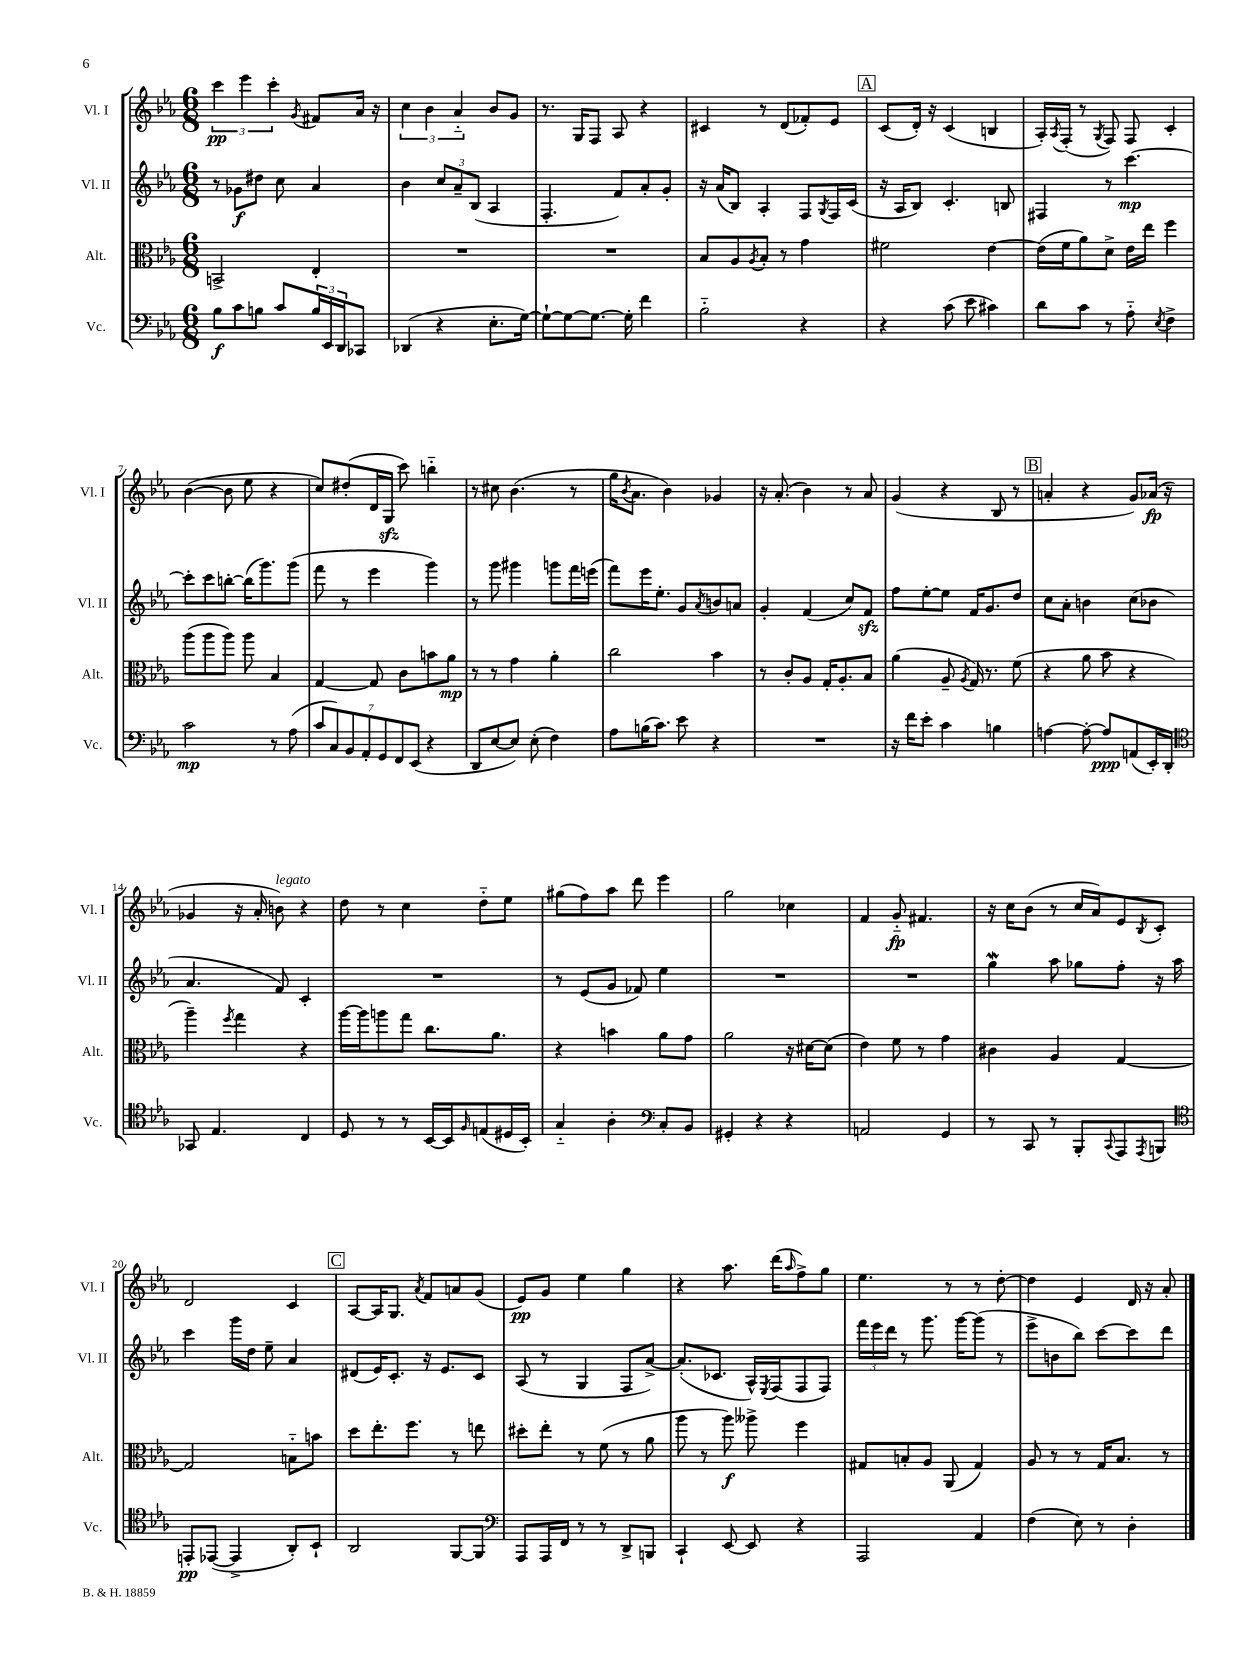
<<
\new StaffGroup <<
\new Staff = "s0" \with { instrumentName = "Vl. I" shortInstrumentName = "Vl. I" } {
    \clef treble \key ees \major \numericTimeSignature \time 6/8
    \tuplet 3/2 { c'''4\pp ees'''4 c'''4-. } \acciaccatura { g'8 } fis'8 aes'16 r16 |
    \tuplet 3/2 { c''4 bes'4 aes'4-_ } bes'8 g'8 |
    r8. g16 f8 aes8 r4 |
    cis'4 r8 d'8( fes'8-.) ees'8 |
    \mark \markup { \box "A" } c'8( d'16-.) r16 c'4( b4 |
    aes16-.) \acciaccatura { aes8 } f16-.( r8 \acciaccatura { g8 } f8) f8 c'4-. |
    bes'4~( bes'8 ees''8 r4 |
    c''8) dis''8-.( d'16 g16\sfz c'''8) b''4-_ |
    r8 cis''8 bes'4.( r8 |
    g''16 \acciaccatura { bes'8 } aes'8. bes'4) ges'4 |
    r16 aes'8.-.( bes'4) r8 aes'8 |
    g'4( r4 bes8 r8 |
    \mark \markup { \box "B" } a'4-. r4 g'8) aes'16\fp( r16 |
    ges'4 r16 aes'16-. b'8^\markup { \italic "legato" }) r4 |
    d''8 r8 c''4 d''8-_ ees''8 |
    gis''8( f''8) aes''8 d'''8 ees'''4 |
    g''2 ces''4 |
    f'4 g'8-_\fp fis'4. |
    r16 c''16 bes'8( r8 c''16 aes'16) ees'8 \acciaccatura { bes8 } c'8-. |
    d'2 c'4 |
    \mark \markup { \box "C" } aes8~ aes16 g8. \acciaccatura { aes'8 } f'8 a'8 g'8( |
    ees'8\pp) g'8 ees''4 g''4 |
    r4 aes''8. d'''16( \grace { aes''16 } f''8->) g''8 |
    ees''4. r8 r8 d''8~-. |
    d''4 ees'4 d'16 r16 aes'8-. \bar "|." |
}
\new Staff = "s1" \with { instrumentName = "Vl. II" shortInstrumentName = "Vl. II" } {
    \clef treble \key ees \major \numericTimeSignature \time 6/8
    r8 ges'8\f dis''8 c''8 aes'4 |
    bes'4 \tuplet 3/2 { c''8 aes'8-- bes8( } aes4 |
    f4.-. f'8) aes'8-. g'8-. |
    r16 aes'16( bes8) aes4-. f8 \acciaccatura { g8 } f16 c'16( |
    \mark \markup { \box "A" } r16 aes16 bes8) c'4.-. b8 |
    fis4 r8 c'''4.~\mp |
    c'''8-. c'''8 b''8~-. b''16( g'''8.) g'''8( |
    f'''8 r8 ees'''4 g'''4) |
    r8 g'''8 gis'''4 g'''8 f'''16 e'''16( |
    f'''8) ees'''16 ees''8.-. g'8 \acciaccatura { aes'8 } b'8 a'8 |
    g'4-. f'4( c''8) f'8\sfz |
    f''8 ees''8~-. ees''8 f'16 g'8. d''8 |
    \mark \markup { \box "B" } c''8 aes'8-. b'4 c''8( bes'8 |
    aes'4. f'8) c'4-. |
    R2. |
    r8 ees'8( g'8 fes'8) ees''4 |
    R2. |
    R2. |
    g''4\mordent aes''8 ges''8 f''8-. r16 aes''16 |
    c'''4 g'''16 d''16 ees''8-- aes'4 |
    \mark \markup { \box "C" } dis'8( ees'16) c'8.-. r16 ees'8. c'8 |
    aes8( r8 g4 f8 aes'8~->) |
    aes'8.-.( ces'8. aes16-^) \acciaccatura { ees8 } f16( f8 f8) |
    \tuplet 3/2 { f'''16 ees'''16 d'''16 } r8 g'''8. g'''16~ g'''8( r8 |
    ees'''8-> b'8 bes''8) c'''8~ c'''8 d'''8 \bar "|." |
}
\new Staff = "s2" \with { instrumentName = "Alt." shortInstrumentName = "Alt." } {
    \clef alto \key ees \major \numericTimeSignature \time 6/8
    b,2-> ees4-. |
    R2. |
    R2. |
    bes8 aes8 \acciaccatura { aes8 } bes8-. r8 g'4 |
    \mark \markup { \box "A" } fis'2 ees'4~ |
    ees'16( f'16 aes'8) d'8-> ees'16 ees''16 f''4 |
    aes''8( aes''8 aes''8) aes''8 bes4 |
    g4~ g8 c'8 b'8 aes'8\mp |
    r8 r8 g'4 aes'4-. |
    c''2 bes'4 |
    r8 c'8-. aes8 g16-. aes8.-. bes8 |
    aes'4( aes8-- \acciaccatura { aes8 } g16) r8. f'8( |
    \mark \markup { \box "B" } r4 aes'8 bes'8 r4 |
    aes''4--) \acciaccatura { f''8 } g''4 r4 |
    aes''16~ aes''16 a''8 g''8 c''8. aes'8. |
    r4 b'4 aes'8 g'8 |
    aes'2 r16 dis'16~ dis'8( |
    ees'4) f'8 r8 g'4 |
    cis'4 aes4 g4~ |
    g2 b8-_ b'8 |
    \mark \markup { \box "C" } d''8 ees''8.-. f''8. r8 e''8 |
    dis''8-. ees''8-. r8 f'8( r8 aes'8 |
    aes''8 r8 aes''8\f) aeses''8-> f''4 |
    gis8 b8-. aes8 aes,8( gis4) |
    aes8 r8 r8 g16 bes8. r8 \bar "|." |
}
\new Staff = "s3" \with { instrumentName = "Vc." shortInstrumentName = "Vc." } {
    \clef bass \key ees \major \numericTimeSignature \time 6/8
    bes8\f c'8 b8 c'8 \tuplet 3/2 { b16 ees,16 d,16 } ces,8 |
    des,4( r4 ees8.-. g16~) |
    g8~-! g8~ g8.~ g16-. f'4 |
    bes2-_ r4 |
    \mark \markup { \box "A" } r4 c'8( ees'8 cis'4) |
    d'8 c'8 r8 aes8-_ \acciaccatura { ees8 } f4-> |
    c'2\mp r8 aes8( |
    \tuplet 7/4 { c'8 c8) bes,8 aes,8-. g,8 f,8 ees,8( } r4 |
    d,8 ees8~ ees8) ees8-.( f4) |
    aes8 b16( c'8.) ees'8 r4 |
    R2. |
    r16 f'16 ees'8-. c'4 b4 |
    \mark \markup { \box "B" } a4~ a8~-. a8\ppp a,8( ees,16-.) d,16-. |
    \clef tenor ges,8 ees4. c4 |
    d8 r8 r8 bes,16~ bes,16 \grace { f16 } e8( dis16 bes,16-.) |
    g4-_ aes4-. \clef bass c8-. bes,8 |
    gis,4-. r4 r4 |
    a,2 g,4 |
    r8 c,8 r8 bes,,8-. \appoggiatura { c,8 } aes,,8 \acciaccatura { aes,,8 } b,,8 |
    \clef tenor e,8-.\pp ees,8~( ees,4-> aes,8-.) bes,8-! |
    \mark \markup { \box "C" } aes,2 f,8~ f,8 |
    \clef bass aes,,8 aes,,16 f,16 r8 r8 d,8-> b,,8 |
    c,4-! ees,8~ ees,8 r4 |
    aes,,2 aes,4 |
    f4( ees8) r8 d4-. \bar "|." |
}
>>
>>
